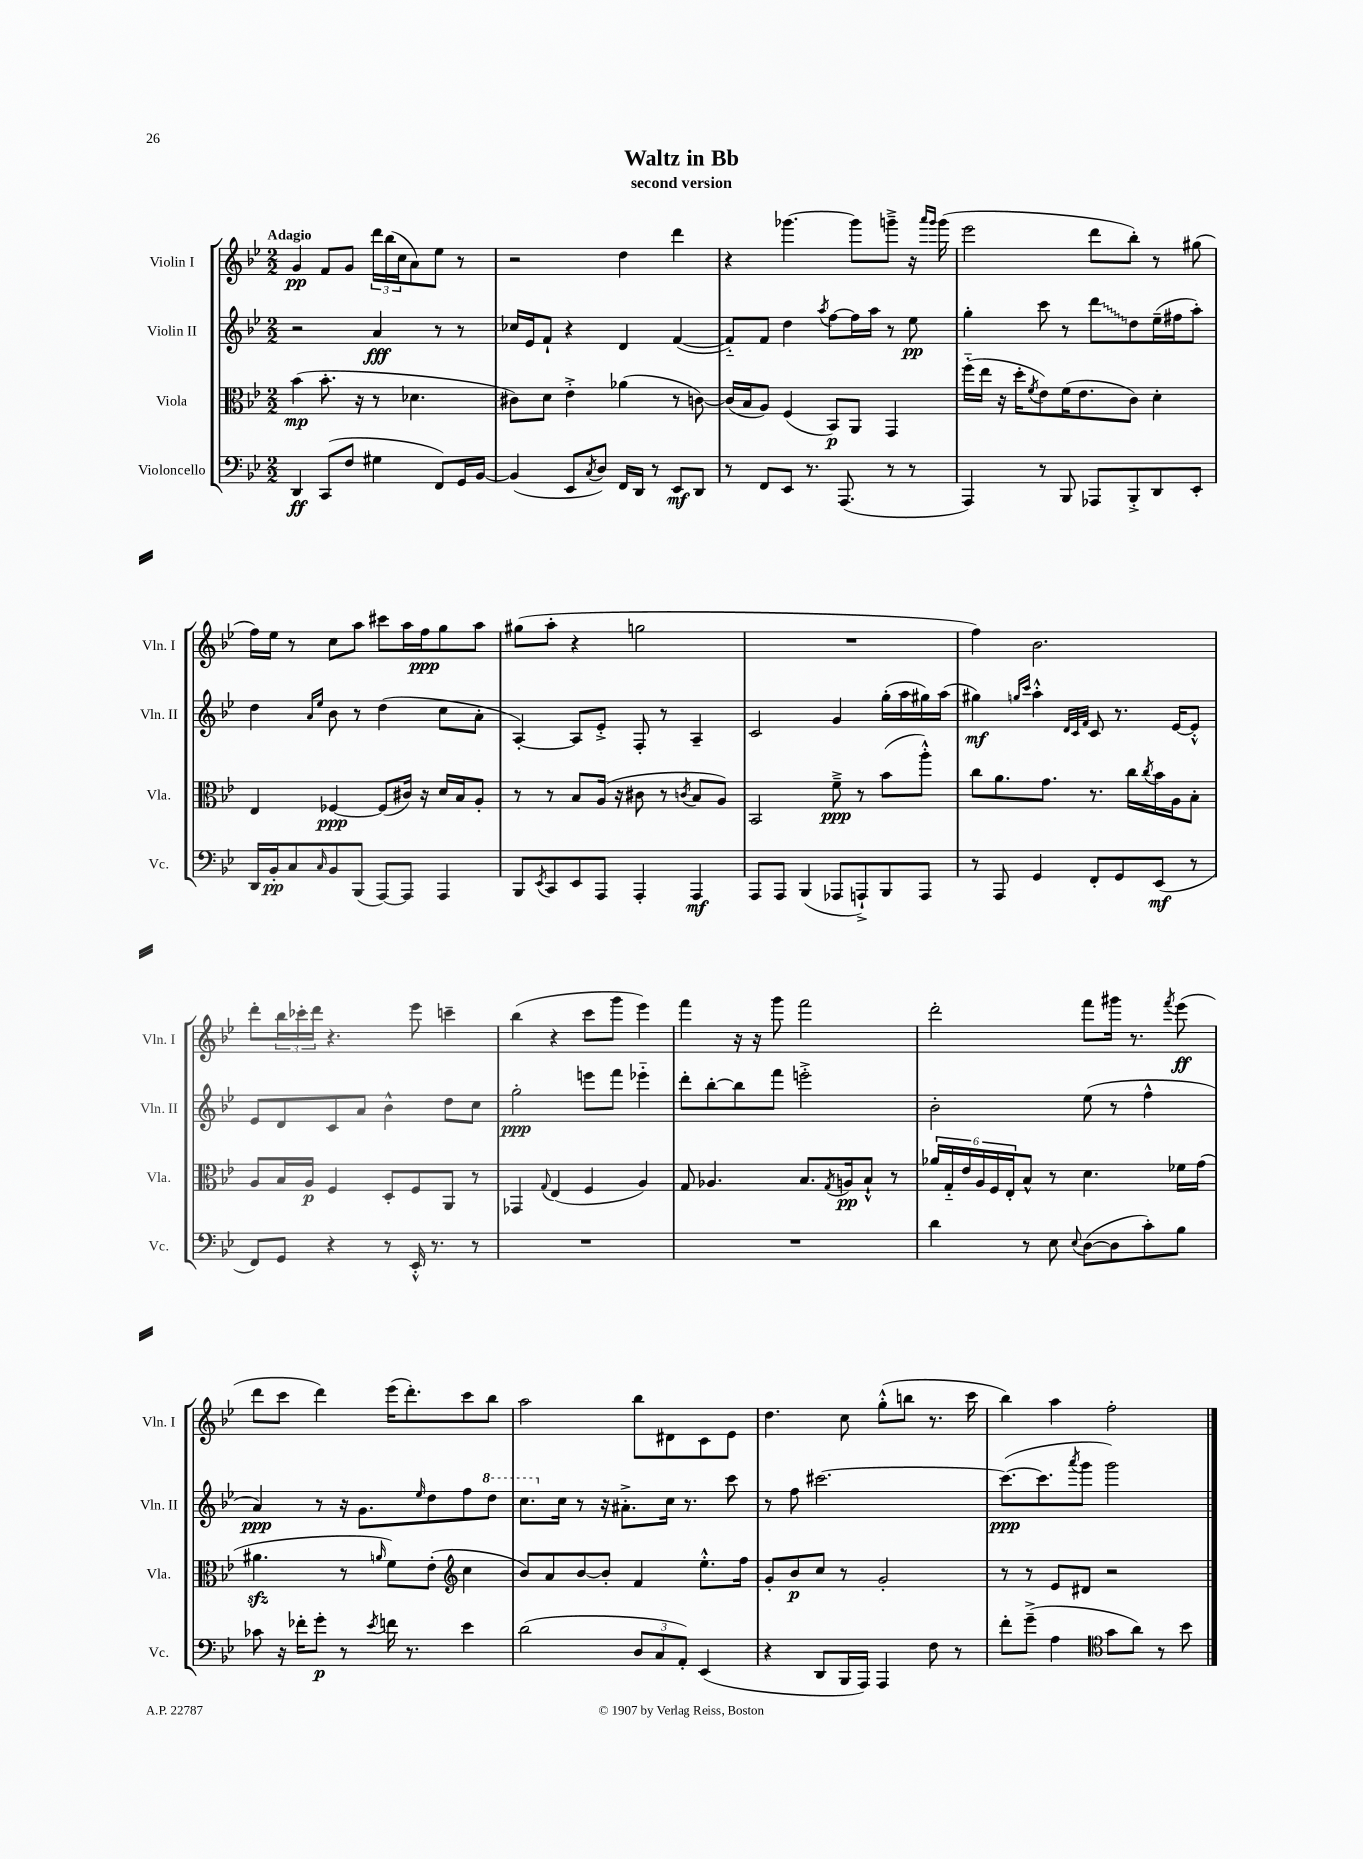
\header { title = "Waltz in Bb" subtitle = "second version" }
<<
\new StaffGroup <<
\new Staff = "s0" \with { instrumentName = "Violin I" shortInstrumentName = "Vln. I" } {
    \clef treble \key bes \major \numericTimeSignature \time 2/2 \tempo "Adagio"
    g'4\pp f'8 g'8 \tuplet 3/2 { d'''16 bes''16( c''16 } a'8) ees''8 r8 |
    r2 d''4 d'''4 |
    r4 ges'''4.~ ges'''8 g'''8---> r16 \grace { a'''16 g'''16 } g'''16( |
    ees'''2 d'''8 bes''8-.) r8 gis''8( |
    f''16) ees''16 r8 c''8 a''8 cis'''8 a''16 f''16\ppp g''8 a''8 |
    gis''8( a''8-. r4 g''2 |
    R1 |
    f''4) bes'2. |
    d'''8-. \tuplet 3/2 { bes''16 ces'''16-. d'''16 } r4. ees'''8 c'''4-- |
    bes''4( r4 c'''8 g'''8 ees'''4) |
    f'''4 r16 r16 g'''8 f'''2 |
    d'''2-. f'''8 gis'''16 r8. \acciaccatura { f'''8 } ees'''8\ff( |
    d'''8 c'''8 d'''4) ees'''16( d'''8.-.) c'''8 bes''8 |
    a''2 bes''8 dis'8 c'8 ees'8 |
    d''4. c''8 g''8-.-^( b''8 r8. c'''16 |
    bes''4) a''4 f''2-. \bar "|." |
}
\new Staff = "s1" \with { instrumentName = "Violin II" shortInstrumentName = "Vln. II" } {
    \clef treble \key bes \major \numericTimeSignature \time 2/2
    r2 a'4\fff r8 r8 |
    ces''16 ees'16 f'8-! r4 d'4 f'4~( |
    f'8-_) f'8 d''4 \acciaccatura { a''8 } f''8~ f''16 a''16 r8 ees''8\pp |
    g''4-. c'''8 r8 \once \override Glissando.style = #'zigzag d'''8\glissando d''8 ees''16--( fis''16 a''8-.) |
    d''4 \grace { a'16 ees''16 } bes'8 r8 d''4( c''8 a'8-. |
    a4~-.) a8 ees'8-.-> f8-. r8 a4-- |
    c'2 g'4 g''16-.( a''16 gis''16) a''16( |
    gis''4\mf) \grace { g''16 c'''16 } a''4-.-^ \grace { d'32 c'32 f'32 } c'8 r8. ees'16~ ees'8-.-^ |
    ees'8 d'8 c'8 a'8 bes'4-^ d''8 c''8 |
    g''2-.\ppp e'''8 f'''8 ees'''4-_ |
    d'''8-. bes''8~-. bes''8 f'''8 e'''2-.-> |
    bes'2-. ees''8( r8 f''4-^ |
    a'4\ppp) r8 r16 g'8. \grace { ees''16 } d''8 f''8 \ottava #1 d'''8 |
    c'''8. \ottava #0 c''16 r8 r16 ais'8.-.-> c''16 r8. c'''8 |
    r8 f''8 cis'''2.~ |
    cis'''8.~\ppp( cis'''8. \acciaccatura { a'''8 } g'''8 g'''2) \bar "|." |
}
\new Staff = "s2" \with { instrumentName = "Viola" shortInstrumentName = "Vla." } {
    \clef alto \key bes \major \numericTimeSignature \time 2/2
    bes'4\mp( bes'8.-. r16 r8 des'4. |
    cis'8) d'8 ees'4-.-> aes'4( r8 c'8~) |
    c'16( bes16 a8) f4( bes,8\p) a,8 g,4 |
    f''16-_( ees''16 r16 d''16-. \acciaccatura { f'8 } ees'8) f'16( ees'8. c'8) d'4-. |
    ees4 fes4~\ppp fes8( cis'16) r16 d'16 bes16 a8-. |
    r8 r8 bes8 a16( r16 cis'8 r8 \acciaccatura { c'8 } bes8 a8) |
    bes,2 f'8--->\ppp r8 bes'8( a''8-.-^) |
    c''8 a'8. g'8. r8. c''16 \acciaccatura { c''8 } bes'16 a16 bes8-. |
    a8 bes16 a16\p f4 d8-. f8 a,8 r8 |
    ges,4 \appoggiatura { g8 } ees4( f4 a4) |
    g8 aes4. bes8. \acciaccatura { g8 } a16\pp bes8-!-^ r8 |
    \tuplet 6/4 { aes'16 g16-_ ees'16 a16 f16 ees16-. } bes8-^ r8 d'4. fes'16 g'16( |
    ais'4.\sfz r8 \grace { a'16 } f'8) ees'8-.( \clef treble c''4 |
    bes'8) a'8 bes'8~ bes'8-. f'4 ees''8.-.-^ f''16 |
    g'8-. bes'8\p c''8 r8 g'2-. |
    r8 r8 ees'8 dis'8 r2 \bar "|." |
}
\new Staff = "s3" \with { instrumentName = "Violoncello" shortInstrumentName = "Vc." } {
    \clef bass \key bes \major \numericTimeSignature \time 2/2
    d,4\ff c,8( f8 gis4 f,8) g,16 bes,16~ |
    bes,4( ees,8 \acciaccatura { c8 } d8) f,16 d,16 r8 ees,8\mf d,8 |
    r8 f,8 ees,8 r8. a,,8.( r8 r8 |
    a,,4) r8 bes,,8 aes,,8 bes,,8-.-> d,8 ees,8-. |
    d,16 bes,16-.\pp c8 \grace { c16 } bes,8 bes,,8( a,,8~) a,,8 a,,4 |
    bes,,8 \acciaccatura { ees,8 } c,8 ees,8 a,,8 a,,4-. a,,4\mf |
    a,,8 a,,8 bes,,4( aes,,8 a,,8-!->) bes,,8 a,,8 |
    r8 a,,8 g,4 f,8-. g,8 ees,8\mf( r8 |
    f,8) g,8 r4 r8 ees,16-.-^ r8. r8 |
    R1 |
    R1 |
    d'4 r8 ees8 \appoggiatura { ees8 } d8~( d8 c'8-.) bes8 |
    ces'8 r16 fes'16-. g'8-.\p r8 \acciaccatura { ees'8 } f'16 r8. ees'4 |
    d'2( \tuplet 3/2 { d8 c8 a,8-.) } ees,4( |
    r4 d,8 bes,,16 a,,16) a,,4 f8 r8 |
    f'8-. g'8--->( a4 \clef tenor g'8 a'8) r8 bes'8 \bar "|." |
}
>>
>>
\layout { \context { \Score \remove "Bar_number_engraver" } }
